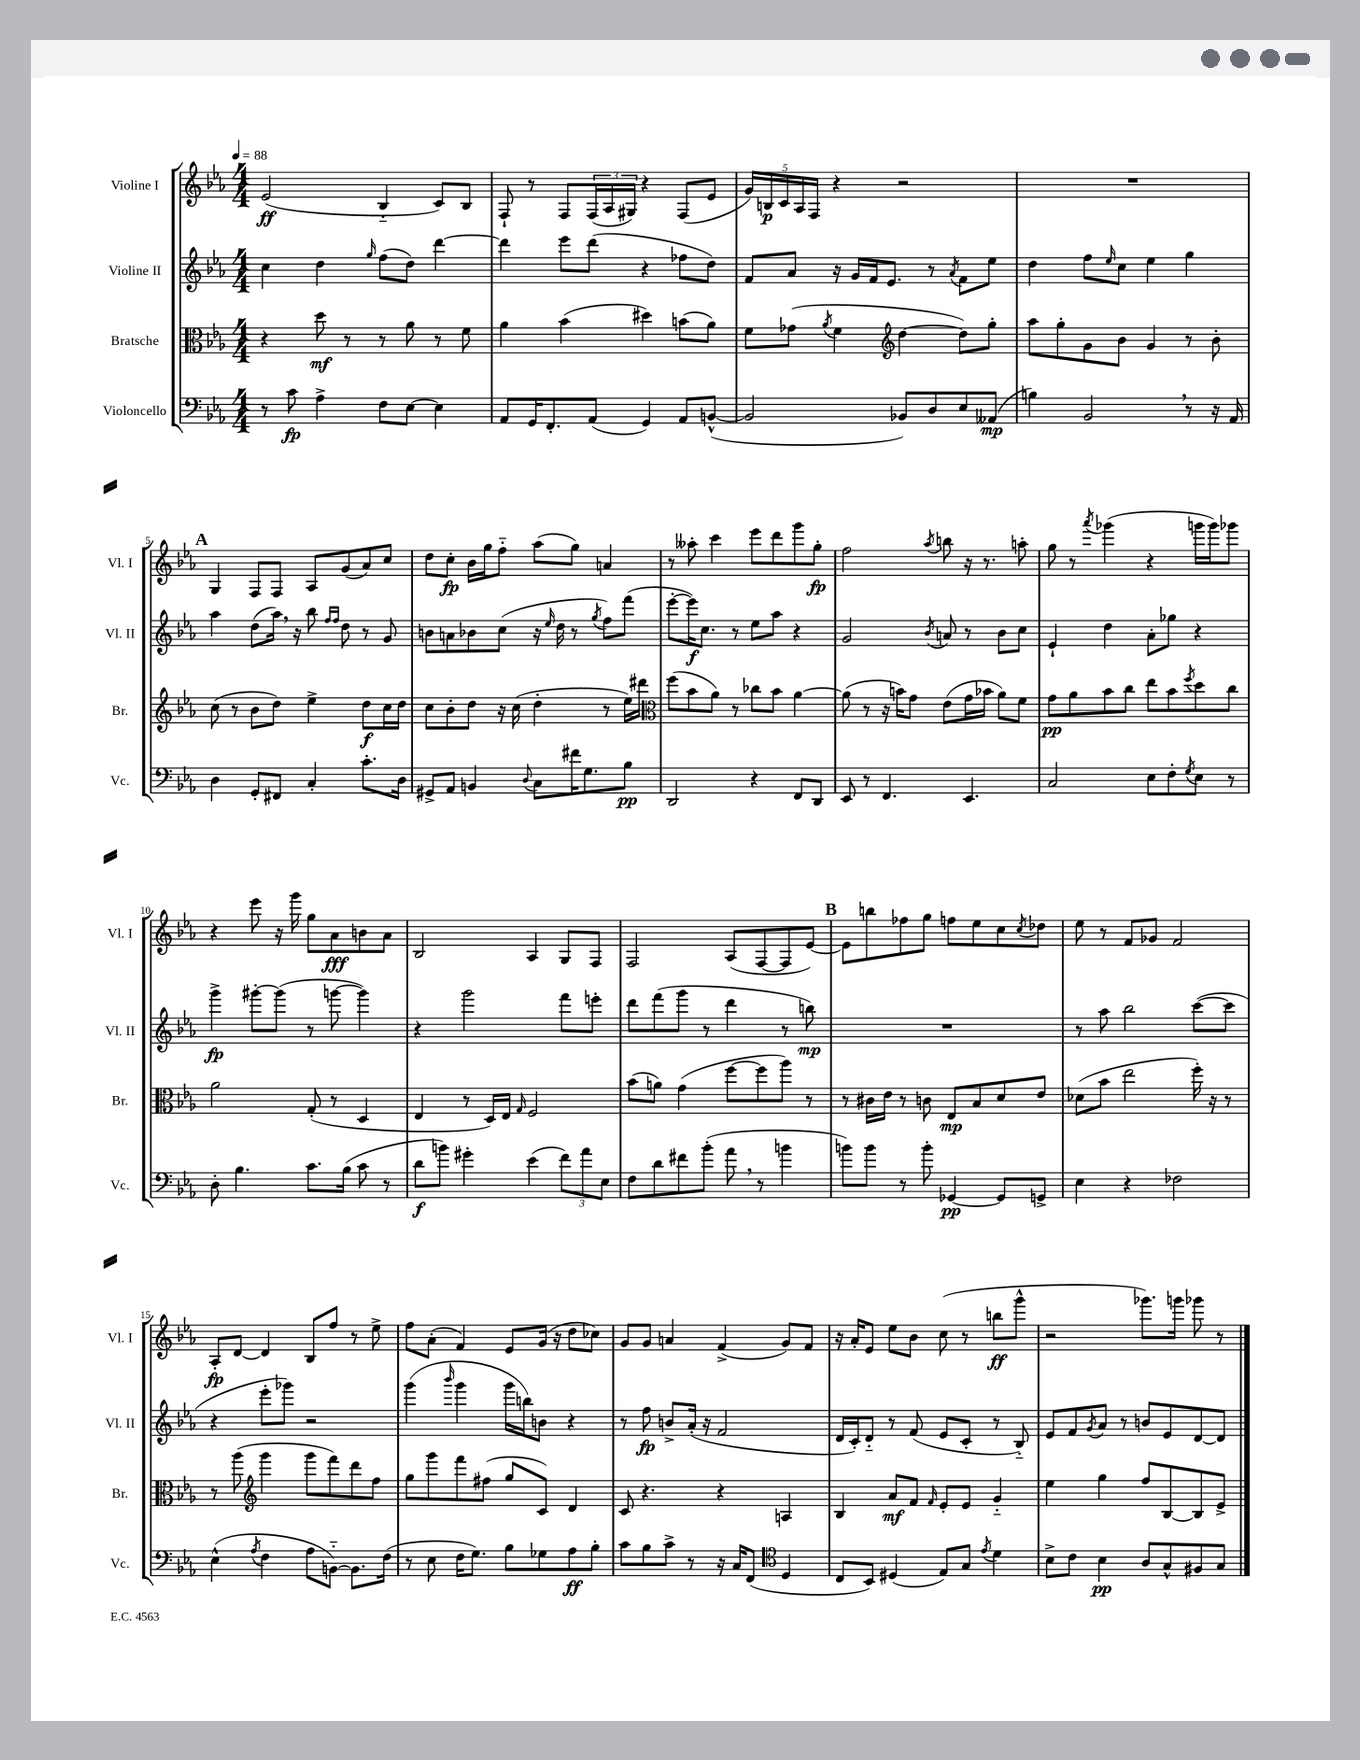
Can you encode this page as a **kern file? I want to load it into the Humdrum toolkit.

**kern	**kern	**kern	**kern
*staff4	*staff3	*staff2	*staff1
*clefF4	*clefC3	*clefG2	*clefG2
*k[b-e-a-]	*k[b-e-a-]	*k[b-e-a-]	*k[b-e-a-]
*M4/4	*M4/4	*M4/4	*M4/4
*MM88	*MM88	*MM88	*MM88
8r	4r	4cc\	(2e-/
8c\	.	.	.
4A-^\	8dd\	4dd\	.
.	8r	.	.
.	.	16qqgg/	.
8F\L	8r	(8ff\L	4B-'~/
[8E-\J	8a-\	8dd\J)	.
4E-\]	8r	[4ddd\	8c/L)
.	8f\	.	8B-/J
=	=	=	=
8AA-/L	4a-\	4ddd\]	8F`/
16GG/K	.	.	8r
8.FF'/	.	.	.
.	(4b-\	8eee-\L	8F/L
(8AA-/J	.	(8ddd\J	(24F/L
.	.	.	24A-/
.	.	.	24G#/JJ)
4GG/)	4dd#\)	4r	4r
8AA-/L	(8b\L	8ff-\L	(8F/L
([8BB^^/J	8a-\J)	8dd\J)	8e-/J
=	=	=	=
2BB/]	8f\L	8f/L	20g/LL)
.	.	.	20B/
.	.	.	20c/
.	(8g-\J	8a-/J	.
.	.	.	20A-/
.	.	.	20F/JJ
.	8qa-/	.	.
.	4f\	16r	4r
.	.	16g/LL	.
.	.	16f/J	.
.	.	8.e-/J	.
*	*clefG2	*	*
8BB-/L)	[4dd\	.	2r
8D/	.	8r	.
.	.	8qa-/	.
8E-/	8dd\]L)	8f\L	.
(8AA--/J	8gg'\J	8ee-\J	.
=	=	=	=
4B\)	8aa-\L	4dd\	1r
.	8gg'\	.	.
2BB-/	8g\	8ff\L	.
.	.	16qqee-/	.
.	8b-\J	8cc\J	.
.	4g/	4ee-\	.
8r	8r	4gg\	.
16r	8b-'\	.	.
16AA-/	.	.	.
=	=	=	=
4D\	(8cc\	4aa-\	4G/
.	8r	.	.
8GG'/L	8b-\L	(8dd\L	8F/L
8FF#/J	8dd\J)	16aa-\Jk)	8F/J
.	.	16r	.
4C'/	4ee-^\	8bb-\	8A-/L
.	.	16qqff/LL	.
.	.	16qqff/JJ	.
.	.	8dd\	(8g/
8.c'\L	8dd\L	8r	8a-/)
.	16cc\L	8g/	8cc/J
16D\Jk	16dd\JJ	.	.
=	=	=	=
8GG#^/L	8cc\L	8b\L	8dd\L
8AA-/J	8b-'\	8a\	8cc'\J
4BB/	8dd\J	8b-\	16b-\LL
.	.	.	16gg\J
.	16r	(8cc\J	8ff'~\J
.	(16cc\	.	.
8qqD/	.	.	.
8C\L	4dd'\	16r	(8aa-\L
.	.	16qqee-/	.
.	.	16dd\	.
16f#\K	.	8r	8gg\J)
8.G\	.	.	.
.	.	8qgg/	.
.	8r	8ff\L)	4a/
8B-\J	16ee-\LL)	(8fff\J	.
.	16ddd#\JJ	.	.
=	=	=	=
*	*clefC3	*	*
2DD/	(8ff\L	[8eee-'\L	8r
.	8b-\	16eee-\]K)	8aa--'\
.	.	8.cc\J	.
.	8a-\J)	.	4ccc\
.	8r	8r	.
4r	8cc-\L	8ee-\L	8eee-\L
.	8b-\J	8aa-\J	8ddd\
8FF/L	[4a-\	4r	8ggg\
8DD/J	.	.	8gg'\J
=	=	=	=
8EE-/	(8a-\]	2g/	2ff\
8r	8r	.	.
4.FF/	16r	.	.
.	16b\LK)	.	.
.	8g\J	.	.
.	.	8qb-/	8qaa-/
.	(8e-\L	8a/	8bb\
4.EE-/	16g\L	8r	16r
.	16b-\JJ	.	8.r
.	8a-\L)	8b-\L	.
.	8f\J	8cc\J	8aa'\
=	=	=	=
2C/	8g\L	4e-`/	8gg\
.	8a-\	.	8r
.	.	.	8qaaa-/
.	8b-\	4dd\	(4ggg-\
.	8cc\J	.	.
8E-\L	8ee-\L	8a-'\L	4r
8F'\	8b-\	8gg-\J	.
8qG/	8qff/	.	.
8E-\J	8dd\	4r	16ggg\LL
.	.	.	16ggg\J)
8r	8cc\J	.	8ggg-\J
=	=	=	=
8D'\	2a-\	4ggg^\	4r
4.B-\	.	.	.
.	.	[8ggg#'\L	8eee-\
.	.	(8ggg#\]J	16r
.	.	.	16ggg\
8.c\L	(8G'/	8r	8gg\L
.	8r	[8ggg\	8a-\
(16B-\Jk	.	.	.
8c\	4D/	4ggg\])	8b\
8r	.	.	8a-\J
=	=	=	=
8d\L	4E-/	4r	2B-/
8b\J)	.	.	.
4g#'\	8r	2ggg\	.
.	16D/LL)	.	.
.	16E-/JJ	.	.
.	16qqG/	.	.
(4e-\	2F/	.	4A-/
12f\L)	.	8fff\L	8G/L
12a-\	.	.	.
.	.	8eee'\J	8F/J
12E-\J	.	.	.
=	=	=	=
8F\L	(8b-\L	8ddd\L	2F/
8d\	8a\J)	(8fff\	.
8f#\	(4g\	8ggg\J	.
(8b-'\J	.	8r	.
8a-\	[8ff\L	4ddd\	(8A-/L
8r	8ff\]	.	[8F/
4b\	8aa-\J)	8r	8F/]
.	8r	8bb\)	[8e-/J)
=	=	=	=
8b\L)	8r	1r	8e-\]L
8b\J	16c#\LL	.	8bb\
.	16e-\JJ	.	.
8r	8r	.	8ff-\
8b'\	8c\	.	8gg\J
[4GG-/	8E-/L	.	8ff\L
.	8B-/	.	8ee-\
8GG-/]L	8d/	.	8cc\
.	.	.	8qcc/
8GG^/J	8e-/J	.	8dd-\J
=	=	=	=
4E-\	(8d-\L	8r	8ee-\
.	8b-\J	8aa-\	8r
4r	2ee-\	2bb-\	8f/L
.	.	.	8g-/J
2F-\	.	.	2f/
.	16ff'\)	([8ccc\L	.
.	16r	.	.
.	8r	8ccc\]J	.
=	=	=	=
(4E-^^\	8r	4r	8A-'/L
.	(8aa-\	.	[8d/J
*	*clefG2	*	*
8qA-/	.	.	.
4F\	4ggg\	8eee-'\L	4d/]
.	.	8ggg-\J)	.
8A-\L	8ggg\L	2r	8B-/L
[8BB'~\J)	8fff\)	.	8ff/J
8.BB\]L	8ddd\	.	8r
.	8ff\J	.	8ee-^\
(16F\Jk	.	.	.
=	=	=	=
8r	8gg\L	(4ggg\	8ff\L
8E-\	8ggg\	.	(8a-'\J
.	.	16qqbbb-/	.
16F\LK	8fff\	4ggg\	4f/)
8.G\J)	.	.	.
.	(8ff#\J	.	.
8B-\L	8gg/L	16ggg\LL	8e-/L
.	.	16bb\J)	.
8G-\	8c/J)	8b\J	(16g/Jk
.	.	.	16r
8A-\	4d/	4r	8dd\L
8B-'\J	.	.	8cc-\J)
=	=	=	=
8c\L	8c/	8r	8g/L
8B-\	4.r	8ff\	8g/J
8c^\J	.	8b^/L	4a/
8r	.	(16a-'/Jk	.
.	.	16r	.
16r	4r	2f/	(4f^/
16C/LK	.	.	.
(8FF/J	.	.	.
*clefC4	*	*	*
4D/	4A/	.	8g/L)
.	.	.	8f/J
=	=	=	=
8C/L	4B-/	16d/LL	16r
.	.	16c'/J)	16a-'/LK
8BB-/J)	.	8d'~/J	8e-/J
(4D#/	8a-/L	8r	8ee-\L
.	8f/J	(8f/	8b-\J
.	16qqf/	.	.
8E-/L)	8e-'/L	8e-/L	(8cc\
8G/J	8e-/J	8c'/J	8r
8qe-/	.	.	.
4d\	4g'~/	8r	8bb\L
.	.	8B-'~/)	8ggg^^\J
=	=	=	=
8B-^\L	4ee-\	8e-/L	2r
8c\J	.	8f/	.
.	.	8qg/	.
4B-\	4gg\	8a-/J	.
.	.	8r	.
8A-/L	8ff/L	8b/L	8.ggg-\L)
8G^^/	[8B-/	8e-/	.
.	.	.	16ggg\Jk
8F#/	8B-/]	[8d/	8ggg-\
8G/J	8e-^/J	8d/]J	8r
==	==	==	==
*-	*-	*-	*-
